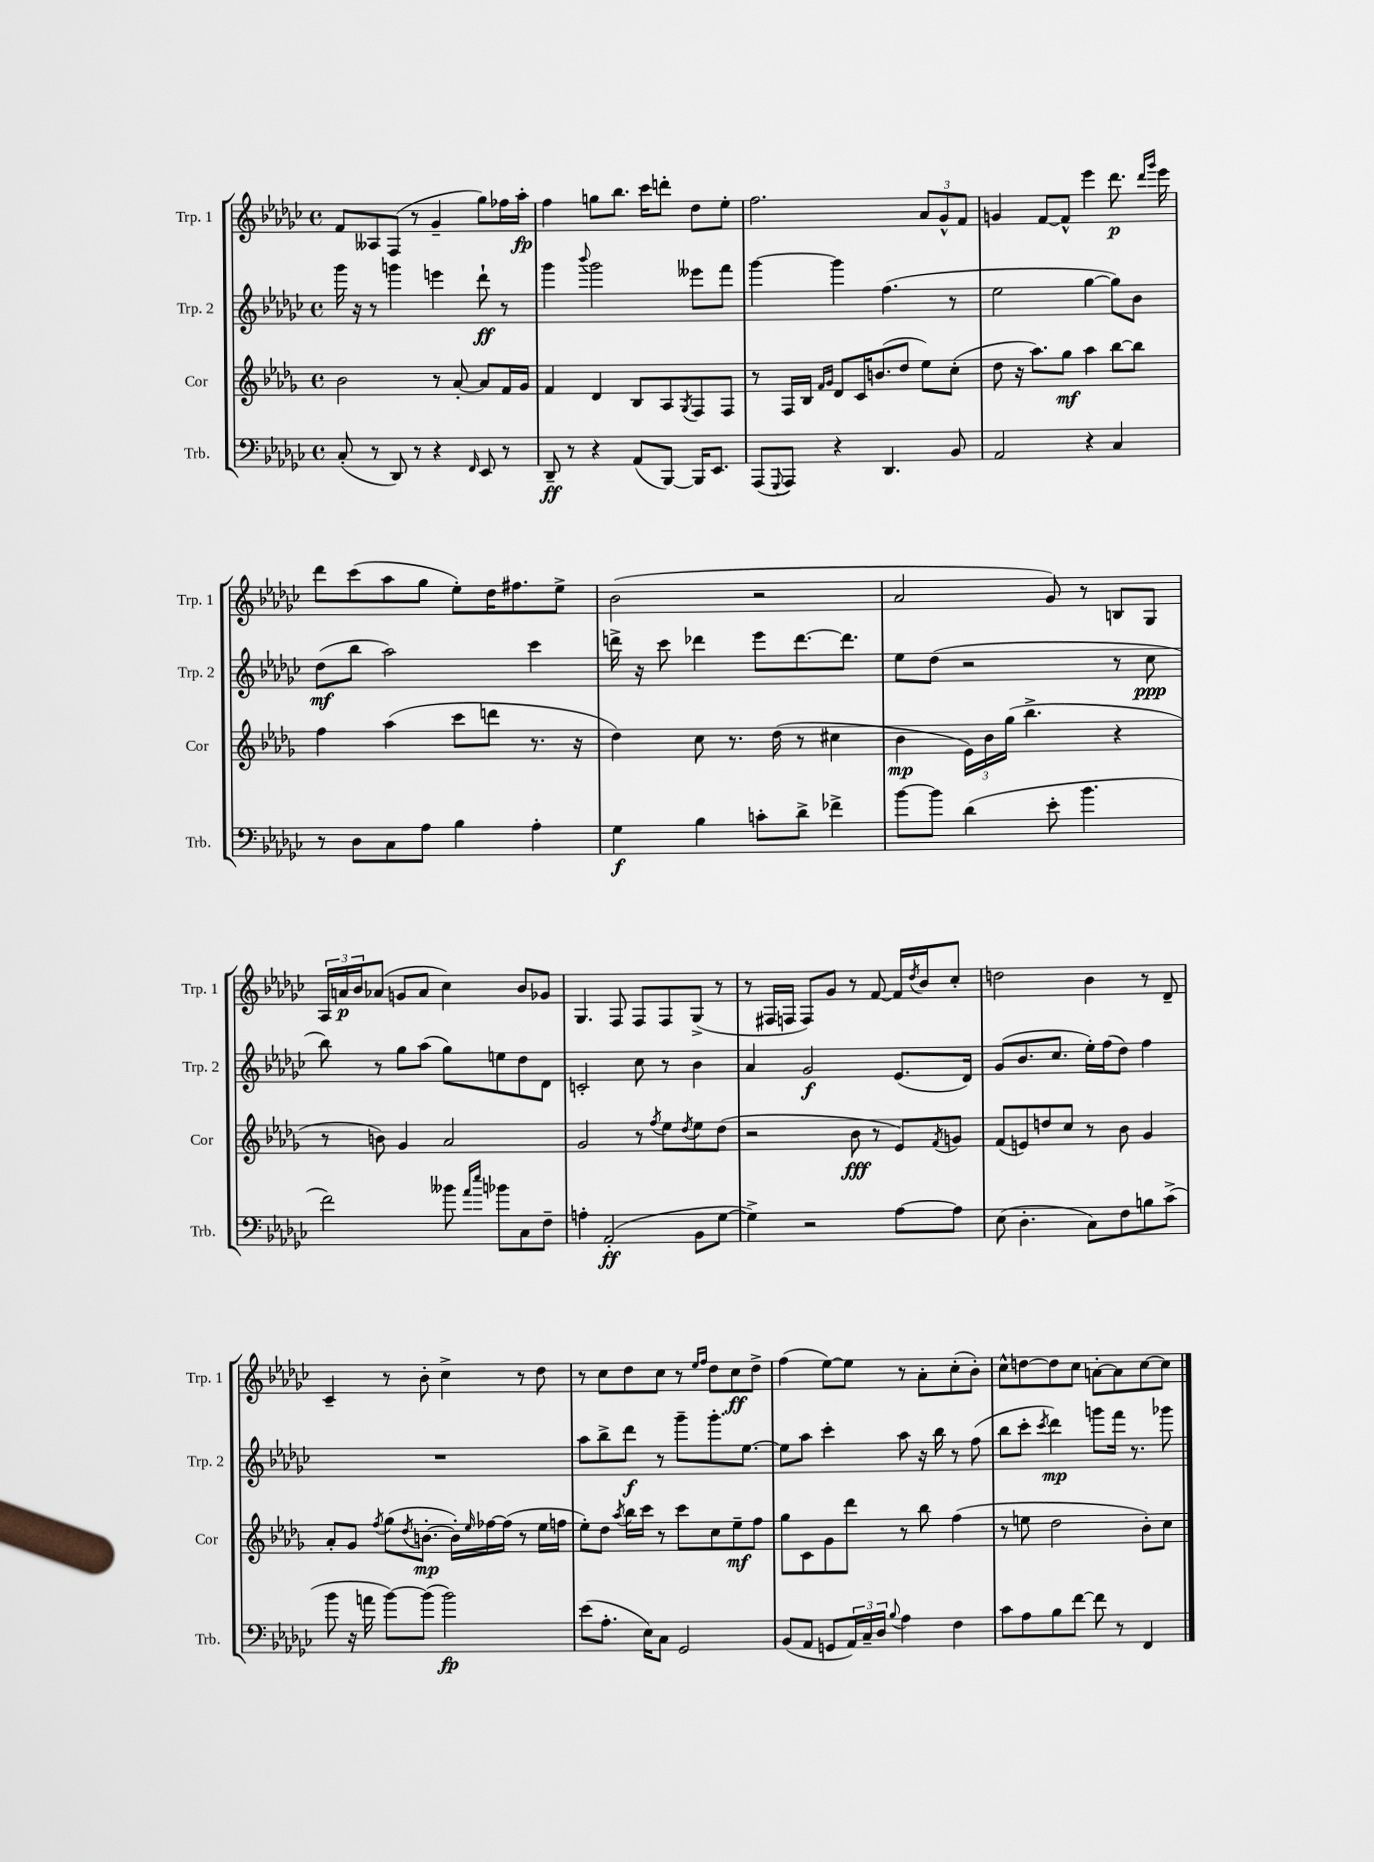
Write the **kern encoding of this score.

**kern	**kern	**kern	**kern
*staff4	*staff3	*staff2	*staff1
*clefF4	*clefG2	*clefG2	*clefG2
*k[b-e-a-d-g-c-]	*k[b-e-a-d-g-]	*k[b-e-a-d-g-c-]	*k[b-e-a-d-g-c-]
*M4/4	*M4/4	*M4/4	*M4/4
*met(c)	*met(c)	*met(c)	*met(c)
(8C-'/	2b-\	16ggg-\	8f/L
.	.	16r	.
8r	.	8r	8A--/
8DD-/)	.	4ggg\	(8F/J
8r	.	.	8r
4r	8r	4eee\	4g-~/
.	[8a-'/	.	.
16qqFF/	.	.	.
8EE-/	8a-/]L	8ddd-`\	8gg-\L)
8r	16f/L	8r	16ff-\L
.	16g-/JJ	.	16aa-'\JJ
=	=	=	=
8DD-~/	4f/	4ggg-\	4ff\
8r	.	.	.
.	.	8qqbbb-/	.
4r	4d-/	2ggg-\	8gg\L
.	.	.	8.bb-\J
(8AA-/L	8B-/L	.	.
.	.	.	16ccc-\LK
[8BBB-/J)	8A-/	.	8ddd'\J
.	8qG-/	.	.
16BBB-/]LK	8F/	8eee--\L	8dd-\L
8.EE-/J	.	.	.
.	8F/J	8fff\J	8ee-'\J
=	=	=	=
(8AAA-/L	8r	[4ggg-\	2.ff\
8qqGGG-/	.	.	.
8AAA-/J)	16F/LL	.	.
.	16B-/JJ	.	.
.	16qqf/LL	.	.
.	16qqg-/JJ	.	.
4r	8d-/L	4ggg-\]	.
.	16c/K	.	.
.	(8.b/	.	.
4.DD-/	.	(4.ff\	.
.	8dd-/J	.	.
.	8ee-\L)	.	12a-/L
.	.	.	12g-^^/
8BB-/	(8cc'\J	8r	.
.	.	.	12f/J
=	=	=	=
2AA-/	8dd-\	2ee-\	4g/
.	16r	.	.
.	8.aa-\L)	.	.
.	.	.	[8f/L
.	8gg-\J	.	8f^^/]J
4r	4aa-\	[4gg-\	4eee-\
4C-/	[8bb-\L	8gg-\]L)	8.ddd-\
.	8bb-\]J	8b-\J	.
.	.	.	16qqddd-/LL
.	.	.	16qqggg-/JJ
.	.	.	16eee-\
=	=	=	=
8r	4ff\	(8dd-\L	8ddd-\L
8D-\L	.	8bb-\J	(8ccc-\
8C-\	(4aa-\	2aa-\)	8aa-\
8A-\J	.	.	8gg-\J
4B-\	8ccc\L	.	8ee-'\L)
.	8ddd\J	.	16dd-\K
.	.	.	8.ff#\
4A-'\	8.r	4ccc-\	.
.	.	.	8ee-^\J
.	16r	.	.
=	=	=	=
4G-\	4dd-\)	16ddd^\	(2b-\
.	.	16r	.
.	.	8ccc-\	.
4B-\	8cc\	4ddd-\	.
.	8.r	.	.
8c'\L	.	8eee-\L	2r
.	(16dd-\	.	.
8d-^\J	8r	[8.ddd-\	.
4f-^\	4cc#\	.	.
.	.	8.ddd-\]J	.
=	=	=	=
[8b-\L	4b-\	8ee-\L	2a-/
8b-\]J	.	(8dd-\J	.
(4d-\	24e-\LL)	2r	.
.	24b-\	.	.
.	(24gg-\JJ	.	.
.	4.bb-^\	.	.
8e-'\	.	.	8g-/)
4.b-\	.	.	8r
.	4r	8r	8B/L
.	.	8cc-\	8G-/J
=	=	=	=
2f\)	8r	8bb-\)	24A-/LL
.	.	.	24a/
.	.	.	24b-/J
.	8b\)	8r	(8a-/J
.	4g-/	8gg-\L	8g/L
.	.	(8aa-\J	8a-/J
8b--\	2a-/	8gg-\L)	4cc-\)
16qqa-/LL	.	.	.
16qqee-/JJ	.	.	.
8b-\L	.	8ee\	.
8C-\	.	8dd-\	8b-/L
8F~\J	.	8d-\J	8g-/J
=	=	=	=
4A'\	2g-/	2c'/	4.G-/
(2AA-'/	.	.	.
.	.	.	8F/
.	8r	8cc-\	8F/L
.	8qff/	.	.
.	8ee-\L	8r	8F/
.	8qdd-/	.	.
8BB-\L	8ee-\	4b-\	(8G-^/J
[8G-\J	(8dd-\J	.	8r
=	=	=	=
4G-^\])	2r	4a-/	8r
.	.	.	16F#/LL
.	.	.	16F/JJ
2r	.	2g-/	8F/L)
.	.	.	8g-/J
.	8b-\	.	8r
.	8r	.	[8f/
[8A-\L	8e-/L)	(8.e-/L	16f/]LL
.	.	.	8qdd-/
.	.	.	16b-/J
.	8qf/	.	.
8A-\]J	8g/J	.	8cc-'/J
.	.	16d-/Jk)	.
=	=	=	=
(8E-\	(8f/L	(8g-/L	2dd\
4.D-'\	8e/)	8.b-/	.
.	8dd/	.	.
.	.	8.cc-/J	.
.	8cc/J	.	.
8C-\L)	8r	16ee-'\LL)	4b-\
.	.	(16ff\J	.
8F\	8b-\	8dd-\J)	.
8B\	4g-/	4ff\	8r
(8c-^\J	.	.	8d-~/
=	=	=	=
8b-\	8a-'/L	1r	4c-~/
16r	8g-/J	.	.
16a\	.	.	.
.	8qff/	.	.
[8b-\L)	(8gg-\L	.	8r
.	8qdd-/	.	.
(8b-\]J	[8.b'\J	.	8b-'\
2b-\)	.	.	4cc-^\
.	16b'\]LL)	.	.
.	16qqee-/	.	.
.	[16ff-\	.	.
.	(16ff-\]JJ	.	.
.	8r	.	8r
.	16ee-\LL	.	8dd-\
.	16ff\JJ	.	.
=	=	=	=
(8e-\L	8ee-'\L)	8aa-\L	8r
8.A-'\J	8dd-\J	8bb-^\	8cc-\L
.	8qaa-/	.	.
.	16bb-\LL	8ddd-\J	8dd-\
16E-\LK)	16ccc\JJ	.	.
8C-\J	8r	8r	8cc-\J
2GG-/	8ccc\L	8ggg-~\L	8r
.	.	.	16qqee-/LL
.	.	.	16qqff/JJ
.	8cc\	8.ggg-'\	8dd-\L
.	8ee-~\	.	8cc-\
.	.	[8.ee-\J	.
.	8ff\J	.	8dd-^\J
=	=	=	=
(8BB-/L	8gg-\L	8ee-\]L	(4ff\
8AA-/J	8c\	8aa-\J	.
8GG/L	8g-\	4ccc-'\	[8ee-\L)
24AA-/L)	8ddd-\J	.	8ee-\]J
24C-~/	.	.	.
24D-/JJ	.	.	.
8qqB-/	.	.	.
4A-\	8r	8aa-\	8r
.	8bb-\	16r	8a-'\L
.	.	16bb-\	.
4F\	(4ff\	8r	(8cc-'\
.	.	(8ff\	8b-'\J)
=	=	=	=
8c-\L	8r	8bb-\L	8cc-^^\L
8A-\	8ee\	8ccc-'\J	[8dd\
.	.	8qccc-/	.
8B-\	2dd-\	4ddd-\)	8dd\]
[8f\J	.	.	8cc-\J
8f\]	.	8ggg\L	[8a'\L
8r	.	16fff\Jk	8a\]
.	.	8.r	.
4FF/	8b-'\L)	.	[8cc-\
.	8cc\J	8ggg-\	8cc-\]J
==	==	==	==
*-	*-	*-	*-
